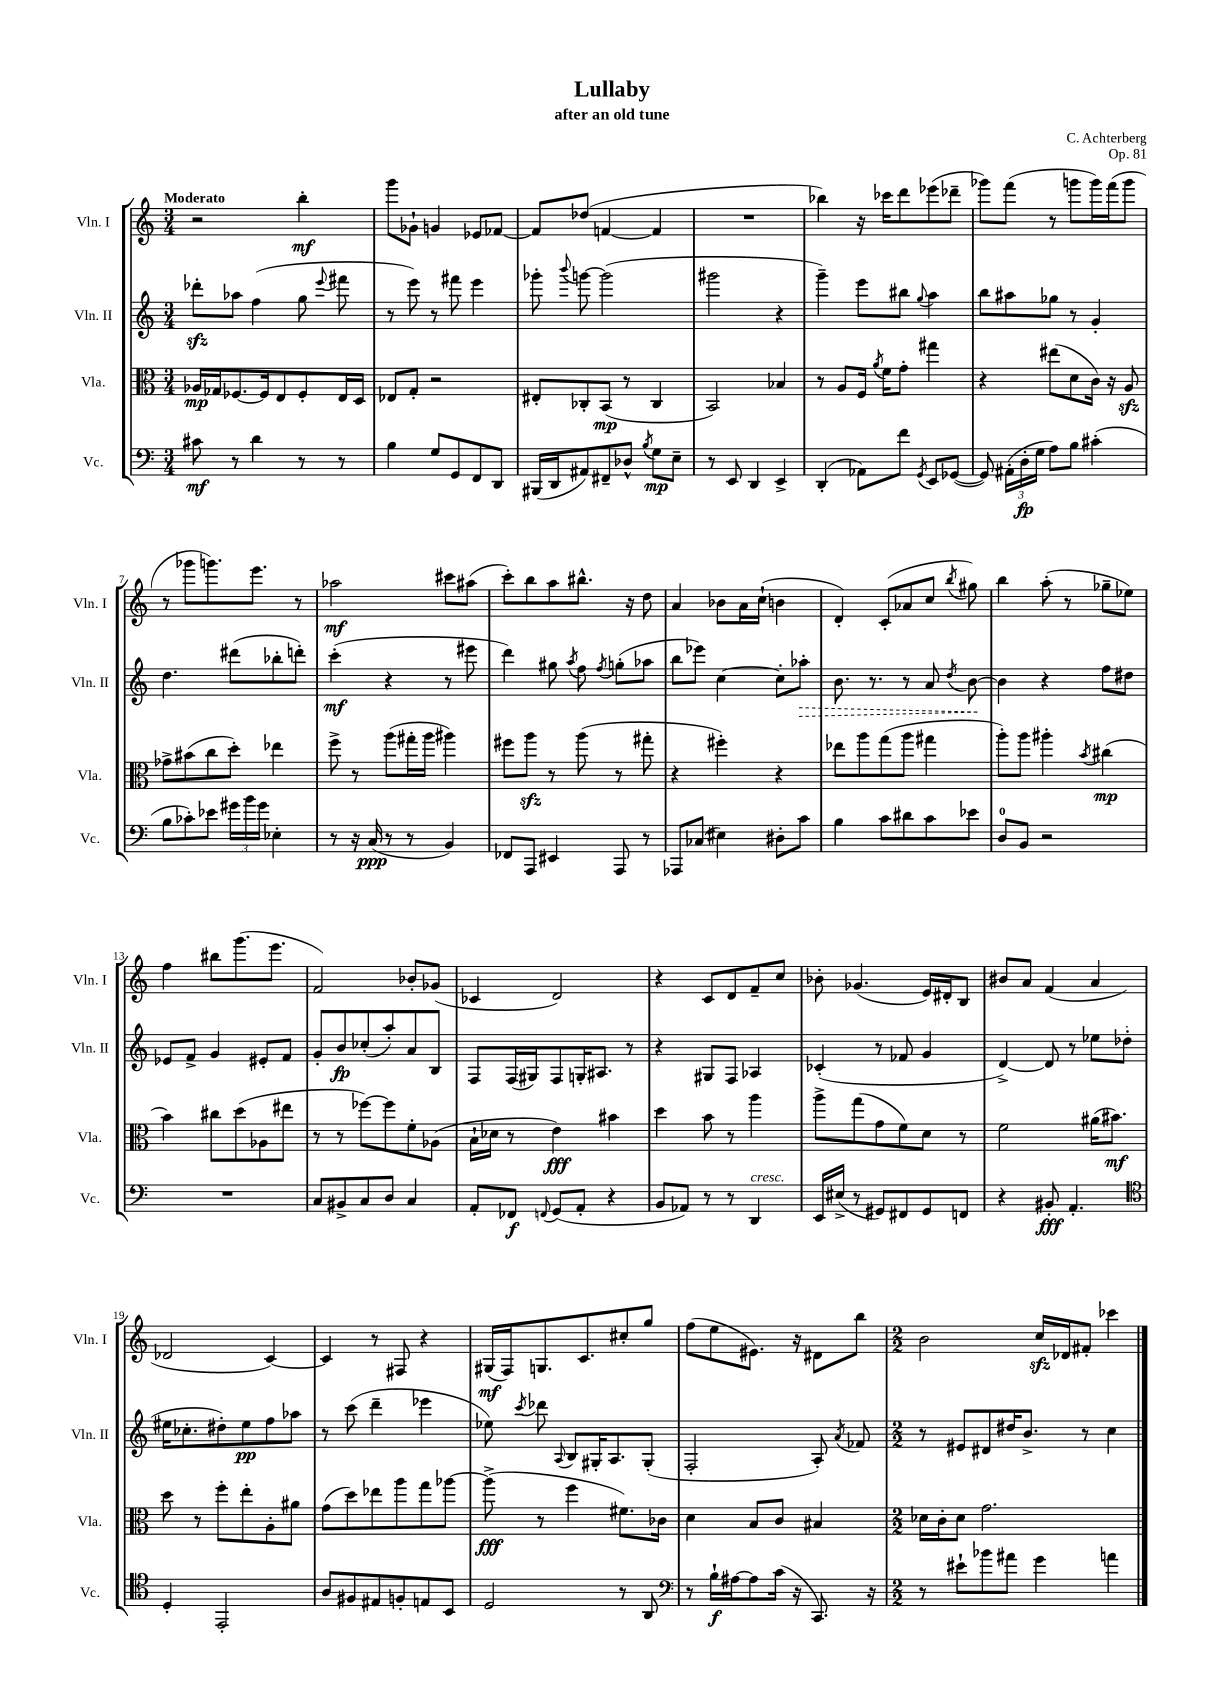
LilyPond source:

\header { title = "Lullaby" composer = "C. Achterberg" subtitle = "after an old tune" opus = "Op. 81" }
<<
\new StaffGroup <<
\new Staff = "s0" \with { instrumentName = "Vln. I" shortInstrumentName = "Vln. I" } {
    \clef treble \key c \major \numericTimeSignature \time 3/4 \tempo "Moderato"
    \autoBeamOff r2 b''4-.\mf |
    g'''8[ ges'8]-! g'4 ees'8[ fes'8]~ |
    fes'8[ des''8]( f'4~ f'4 |
    R2. |
    bes''4) r16 ces'''16[ d'''8 ees'''8( des'''8]-- |
    ges'''8[) f'''8]( r8 g'''8[ g'''16) f'''16( g'''8] |
    r8 ges'''8[ g'''8.) e'''8.] r8 |
    aes''2\mf cis'''8[ ais''8]( |
    c'''8[-.) b''8 a''8 bis''8.]-^ r16 d''8 |
    a'4 bes'8[ a'16 c''16]-!( b'4 |
    d'4-.) c'8[-.( aes'8 c''8] \acciaccatura { b''8 } gis''8) |
    b''4 a''8-.( r8 ges''8[-- ees''8]) |
    f''4 bis''8[ g'''8.( e'''8.] |
    f'2) bes'8[-. ges'8]( |
    ces'4 d'2) |
    r4 c'8[ d'8 f'8-- c''8] |
    bes'8-. ges'4.( e'16[) dis'16-. b8] |
    bis'8[ a'8] f'4( a'4 |
    des'2 c'4~) |
    c'4 r8 fis8 r4 |
    gis16[\mf( f16) g8. c'8. cis''8-. g''8] |
    f''8[( e''8 eis'8.]) r16 dis'8[ b''8] |
    \numericTimeSignature \time 2/2 b'2 c''16[\sfz des'16 fis'8]-. ces'''4 \bar "|." |
}
\new Staff = "s1" \with { instrumentName = "Vln. II" shortInstrumentName = "Vln. II" } {
    \clef treble \key c \major \numericTimeSignature \time 3/4
    \autoBeamOff des'''8[-.\sfz aes''8] f''4( g''8 \appoggiatura { e'''8 } fis'''8 |
    r8 e'''8) r8 fis'''8 e'''4 |
    ges'''8-. \appoggiatura { b'''8 } g'''8~ g'''2( |
    gis'''2 r4 |
    g'''4--) e'''8[ bis''8] \appoggiatura { g''8 } a''4 |
    b''8[ ais''8 ges''8] r8 g'4-. |
    d''4. dis'''8[( bes''8-. d'''8]-.) |
    c'''4-.\mf( r4 r8 eis'''8 |
    d'''4) gis''8 \acciaccatura { a''8 } f''8 \acciaccatura { f''8 } g''8[-.( aes''8] |
    b''8[ ees'''8]) c''4~ c''8[-. \once \override Hairpin.style = #'dashed-line aes''8]-.\> |
    b'8. r8. r8 a'8 \acciaccatura { d''8 } b'8~\! |
    b'4 r4 f''8[ dis''8] |
    ees'8[ f'8]-> g'4 eis'8[-. f'8] |
    g'8[-. b'8\fp ces''8-.( a''8-.) a'8 b8] |
    f8[ f16( gis16) f8 g16-. ais8.] r8 |
    r4 gis8[ f8] aes4 |
    ces'4-.( r8 fes'8 g'4 |
    d'4~->) d'8 r8 ees''8[ des''8]-.( |
    eis''16[ ces''8.-. dis''8-.) eis''8\pp f''8 aes''8] |
    r8 c'''8( d'''4-- ees'''4 |
    ees''8) \acciaccatura { c'''8 } des'''8 \appoggiatura { a8 } b8[ gis16-. a8. gis8]-.( |
    f2-. a8-.) \acciaccatura { a'8 } fes'8 |
    \numericTimeSignature \time 2/2 r8 eis'8[ dis'8 dis''16 b'8.]-> r8 c''4 \bar "|." |
}
\new Staff = "s2" \with { instrumentName = "Vla." shortInstrumentName = "Vla." } {
    \clef alto \key c \major \numericTimeSignature \time 3/4
    \autoBeamOff aes16[\mp ges16 fes8.~ fes16 e8 fes8-. e16 d16] |
    ees8[ g8]-. r2 |
    eis8[-. ces8-. b,8]\mp( r8 ces4 |
    b,2) bes4 |
    r8 a8[ f16] \acciaccatura { a'8 } f'16[ g'8]-. gis''4 |
    r4 eis''8[( d'8 c'16]) r16 a8\sfz |
    ges'8[-> bis'8( c''8 d''8]-.) ees''4 |
    f''8-> r8 a''8[( gis''16-. a''16] ais''4) |
    fis''8[ a''8]\sfz r8 a''8( r8 gis''8-. |
    r4 fis''4-.) r4 |
    ees''8[ a''8 g''8( a''8] gis''4 |
    a''8[-.) a''8] ais''4-. \acciaccatura { b'8 } cis''4\mp( |
    b'4) cis''8[ d''8( aes8 eis''8] |
    r8 r8 fes''8[~) fes''8 f'8-. aes8]( |
    b16[-! des'16] r8 e'4\fff) bis'4 |
    d''4 b'8 r8 a''4 |
    a''8[-> g''8( g'8 f'8) d'8] r8 |
    f'2 ais'16[( bis'8.]\mf) |
    d''8 r8 f''8[-. e''8-. a8-. ais'8] |
    g'8[( d''8) ees''8 a''8 g''8 aes''8]~ |
    aes''8->\fff( r8 f''4 fis'8.[) ces'16] |
    d'4 b8[ c'8] bis4 |
    \numericTimeSignature \time 2/2 des'16[ c'16-. des'8] g'2. \bar "|." |
}
\new Staff = "s3" \with { instrumentName = "Vc." shortInstrumentName = "Vc." } {
    \clef bass \key c \major \numericTimeSignature \time 3/4
    \autoBeamOff cis'8\mf r8 d'4 r8 r8 |
    b4 g8[ g,8 f,8 d,8] |
    bis,,16[( d,16 ais,8) fis,8-- des8]-^ \acciaccatura { b8 } g8[\mp e8]-- |
    r8 e,8 d,4 e,4-> |
    d,4-.( aes,8[) f'8] \acciaccatura { g,8 } e,8[ ges,8]~( |
    ges,8) \tuplet 3/2 { ais,16[-.( d16-.\fp g16] } a8[) b8] cis'4-.( |
    b8[ ces'8-.) ees'8] \tuplet 3/2 { gis'16[ b'16 gis'16] } ees4-. |
    r8 r16 c16\ppp( r8 r8 b,4) |
    fes,8[ a,,8] eis,4 a,,8 r8 |
    aes,,8[ ces8]( eis4) dis8[-. c'8] |
    b4 c'8[ dis'8 c'8 ees'8] |
    d8[-0 b,8] r2 |
    R2. |
    c8[ bis,8-> c8 d8] c4 |
    a,8[-. fes,8]\f \appoggiatura { f,8 } g,8[( a,8]-. r4 |
    b,8[ aes,8]) r8 r8 d,4^\markup { \italic "cresc." } |
    e,16[ eis16]->( r8 gis,8[) fis,8 gis,8 f,8] |
    r4 bis,8-.\fff a,4.-. |
    \clef tenor d4-. e,2-. |
    a8[ fis8 eis8 f8-. e8 b,8] |
    d2 r8 a,8 |
    \clef bass r8 b16[-!\f ais16~ ais8 c'16]( r16 c,8.) r16 |
    \numericTimeSignature \time 2/2 r8 eis'8[-! bes'8 ais'8] g'4 a'4 \bar "|." |
}
>>
>>
